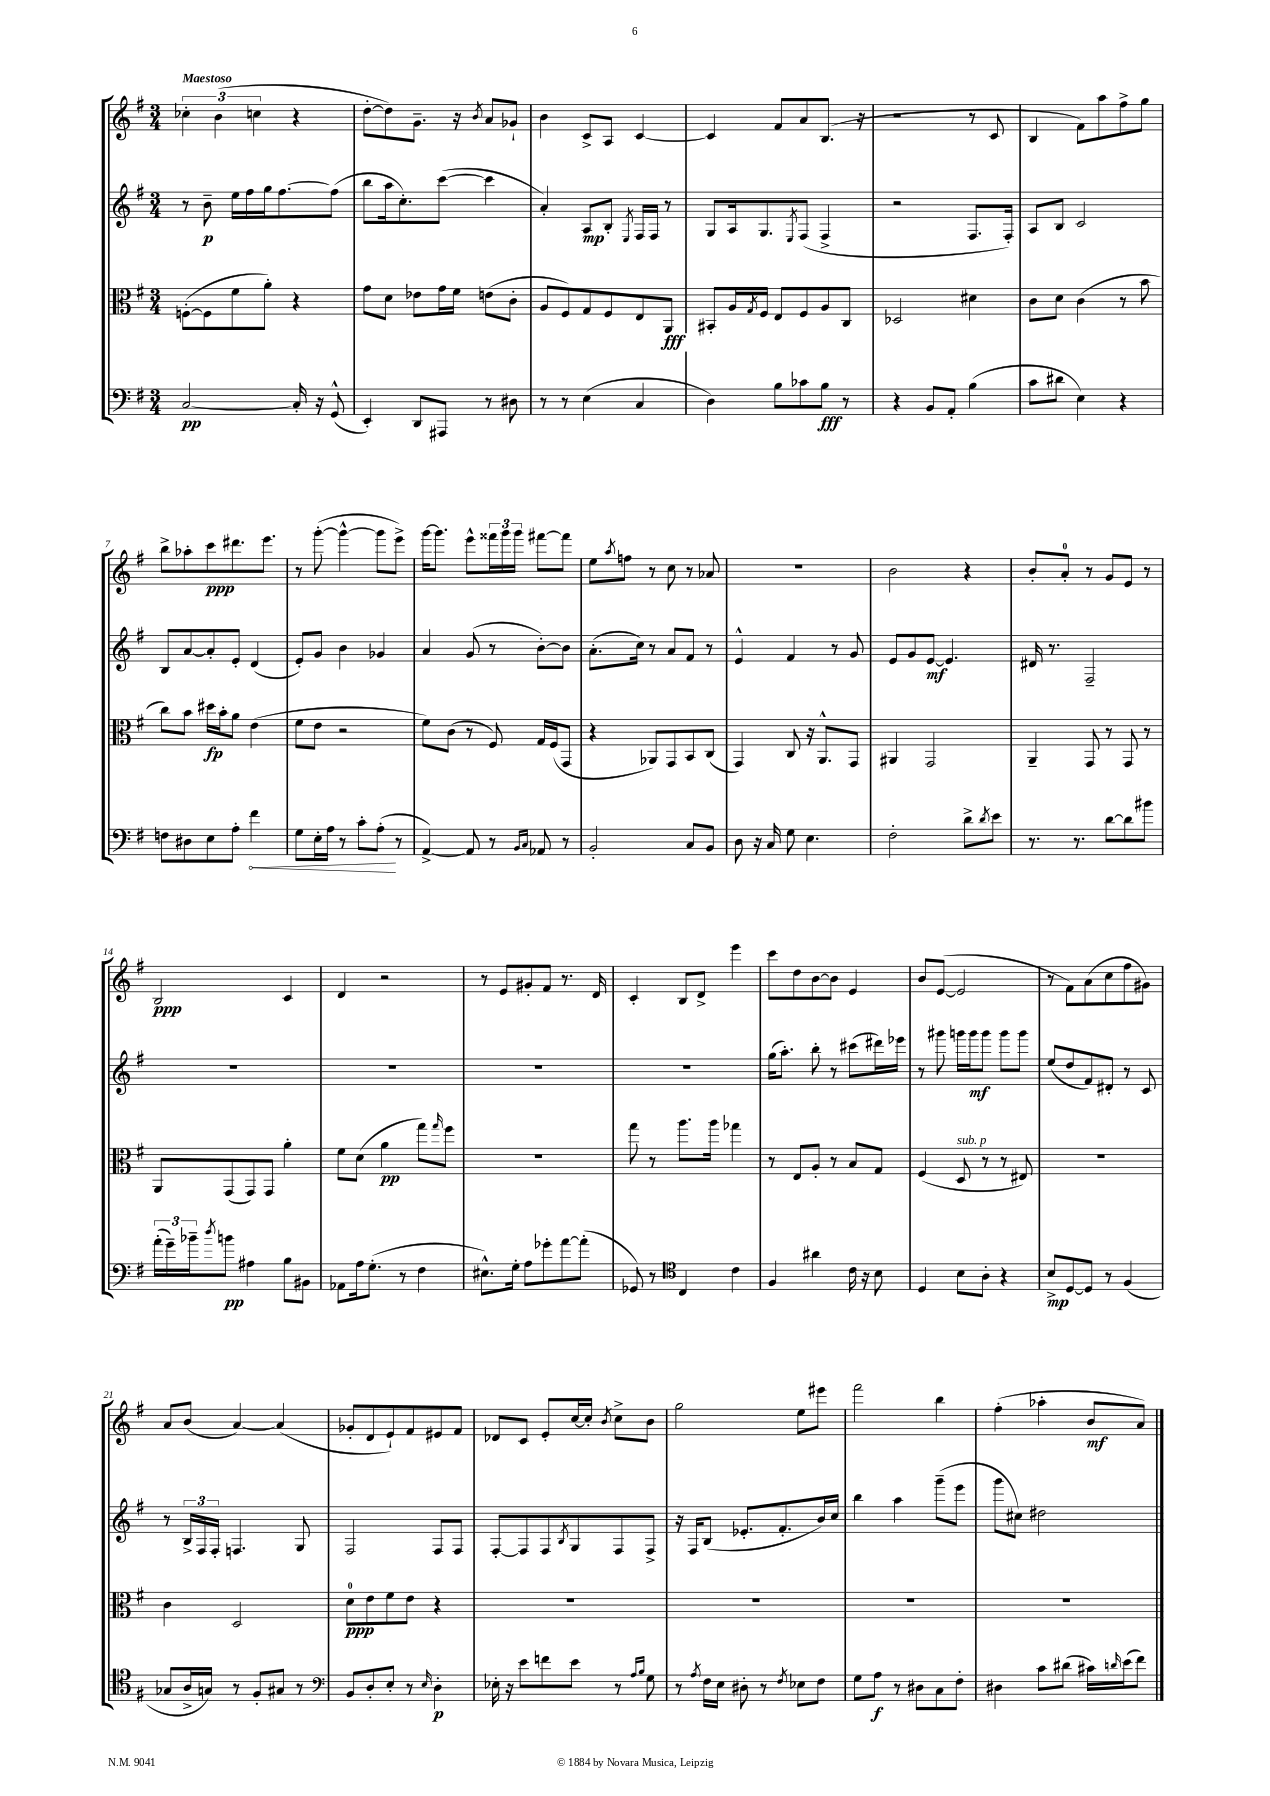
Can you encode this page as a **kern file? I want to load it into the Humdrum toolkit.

**kern	**kern	**kern	**kern
*staff4	*staff3	*staff2	*staff1
*clefF4	*clefC3	*clefG2	*clefG2
*k[f#]	*k[f#]	*k[f#]	*k[f#]
*M3/4	*M3/4	*M3/4	*M3/4
[2C/	([8F'\L	8r	6cc-'\
.	8F\]	8b~\	.
.	.	.	(6b\
.	8f#\	16ee\LL	.
.	.	16ff#\	.
.	.	.	6cc\
.	8a'\J)	16gg\J	.
.	.	[8.ff#\	.
16C'/]	4r	.	4r
16r	.	.	.
(8GG^^/	.	(8ff#\]J	.
=	=	=	=
4EE'/)	8g\L	8bb\L	[8dd'\L
.	8d\J	16aa\k	8dd\])
.	.	8.cc'\)	.
8DD/L	8e-\L	.	8.g~\J
8AAA#/J	16g\L	([8ccc\J	.
.	16f#\JJ	.	16r
.	.	.	8qb/
8r	(8e\L	4ccc\]	8a/L
8D#\	8c'\J	.	8g-`/J
=	=	=	=
8r	8A/L	4a'/)	4b\
8r	8F#/)	.	.
(4E\	8G/	8A/L	8c^/L
.	8F#/	8B'/J	8A/J
.	.	8qE/	.
4C/	8E/	16F#/LL	[4c/
.	.	16F#/JJ	.
.	8AA/J	8r	.
=	=	=	=
4D\)	8BB#'/L	8G/L	4c/]
.	16A/L	16A/k	.
.	8qG/	.	.
.	16F#/JJ	8.G/	.
8B\L	8E/L	.	8f#/L
.	.	8qE/	.
8c-\	8F#/	(8F#/J	8a/
8B\J	8A/	4F#^/	(8.B/J
8r	8C/J	.	.
.	.	.	16r
=	=	=	=
4r	2D-/	2r	2r
8BB/L	.	.	.
8AA'/J	.	.	.
(4B\	4d#\	8.F#/L	8r
.	.	.	8c/
.	.	16F#'/Jk)	.
=	=	=	=
8c\L	8c\L	8A/L	4B/
8d#\J	8d\J	8B/J	.
4E\)	(4c\	2c/	8f#\L)
.	.	.	8aa\
4r	8r	.	8ff#^\
.	8b\	.	8gg\J
=	=	=	=
8F\L	8cc\L)	8B/L	8bb^\L
8D#\	8b\J	[8a/	8aa-'\
8E\	16dd#\LL	8a'/]	8ccc\
.	16b'\J	.	.
8A'\J	8a\J	8e'/J	8.ddd#\
4f#\	(4e\	(4d/	.
.	.	.	8.eee\J
=	=	=	=
8G\L	8f#\L	8e'/L)	8r
16E'\L	8e\J	8g/J	([8ggg'\
16A\JJ	.	.	.
8r	2r	4b\	4ggg^^\_
8c'\L	.	.	.
(8A'\J	.	4g-/	8ggg\]L
8r	.	.	8eee^\J)
=	=	=	=
[4AA^/)	8f#\L)	4a/	[16ggg\LK
.	.	.	8.ggg\]J
.	(8c\J	.	.
8AA/]	8r	(8g/	8eee^^\L
8r	8F#/)	8r	24fff##\L
.	.	.	24ggg\
.	.	.	24ggg\JJ
16qqBB/LL	.	.	.
16qqC/JJ	.	.	.
8AA-/	16G/LL	[8b'\L)	[8fff#\L
.	(16F#/J	.	.
8r	8GG/J	8b\]J	8fff#\]J
=	=	=	=
2BB'/	4r	(8.a'\L	8ee\L
.	.	.	8qaa/
.	.	.	8ff\J
.	.	16cc\Jk)	.
.	8AA-/L)	8r	8r
.	8GG/	8a/L	8cc\
8C/L	8BB/	8f#/J	8r
8BB/J	(8C/J	8r	8a-/
=	=	=	=
8D\	4GG/)	4e^^/	2.r
16r	.	.	.
16C/	.	.	.
8G\	8C/	4f#/	.
4.E\	16r	.	.
.	8.AA^^/L	.	.
.	.	8r	.
.	8GG/J	8g/	.
=	=	=	=
2F#'\	4AA#/	8e/L	2b\
.	.	8g/	.
.	2GG/	[8e/J	.
.	.	4.e/]	.
8d^\L	.	.	4r
8qd/	.	.	.
8e\J	.	.	.
=	=	=	=
8.r	4AA~/	16d#/	8b'/L
.	.	8.r	.
.	.	.	8a'/J
8.r	.	.	.
.	8GG/	2F#~/	8r
[8d\L	8r	.	8g/L
8d\]	8GG/	.	8e/J
8b#\J	8r	.	8r
=	=	=	=
(24a'\LL	8AA/L	2.r	2B/
24g~\)	.	.	.
24b-~\J	.	.	.
8qdd/	.	.	.
8b\J	(8GG/	.	.
4A#\	8GG/)	.	.
.	8GG/J	.	.
8B\L	4a'\	.	4c/
8BB#\J	.	.	.
=	=	=	=
8AA-\L	8f#\L	2.r	4d/
16A\k	(8d\J	.	.
(8.G'\J	.	.	.
.	4a\	.	2r
8r	.	.	.
4F#\	8gg\L)	.	.
.	16qqgg/	.	.
.	8ff#\J	.	.
=	=	=	=
8.E#^^\L)	2.r	2.r	8r
.	.	.	8e/L
16G'\Jk	.	.	.
8A\L	.	.	8g#'/
8g-'\	.	.	8f#/J
[8a\	.	.	8.r
(8a'\]J	.	.	.
.	.	.	16d/
=	=	=	=
8GG-/)	8gg\	2.r	4c'/
8r	8r	.	.
*clefC4	*	*	*
4C/	8.aa\L	.	8B/L
.	.	.	8d^/J
.	16aa\Jk	.	.
4c\	4gg-\	.	4eee\
=	=	=	=
4F#/	8r	(16gg\LK	8ccc\L
.	.	8.aa'\J)	.
.	8E/L	.	8dd\
4a#\	8A'/J	8bb'\	[8b\
.	8r	8r	8b\]J
16c\	8B/L	(8ccc#\L	4e/
16r	.	.	.
8B\	8G/J	16ddd#\L)	.
.	.	16eee-\JJ	.
=	=	=	=
4D/	(4F#/	8r	8b/L
.	.	8ggg#\	([8e/J
8B\L	8D/	16ggg\LL	2e/]
.	.	16ggg\J	.
8A'\J	8r	8ggg\J	.
4r	8r	8ggg\L	.
.	8E#/)	8ggg\J	.
=	=	=	=
8B^/L	2.r	(8ee/L	8r
[8D/	.	8dd/	8f#\L)
8D/]J	.	8f#/)	(8a\
8r	.	8d#'/J	8cc\
(4F#/	.	8r	8ff#\
.	.	8c/	8g#\J)
=	=	=	=
8G-/L	4c\	8r	8a/L
16A^/L	.	24B^/LL	(8b/J
.	.	24F#/	.
16G/JJ)	.	.	.
.	.	24F#'/JJ	.
8r	2D/	4.F/	[4a/)
8F#'/L	.	.	.
8G#/J	.	.	(4a/]
8r	.	8G/	.
=	=	=	=
*clefF4	*	*	*
8BB/L	8d\L	2F#/	8g-'/L
8D'/	8e\	.	8d/
8E'/J	8f#\	.	8e`/)
8r	8e\J	.	8f#/
16qqE/	.	.	.
4D'\	4r	8F#/L	8e#/
.	.	8F#/J	8f#/J
=	=	=	=
16E-'\	2.r	[8F#'/L	8d-/L
16r	.	.	.
8e\L	.	8F#/]	8c/J
8f\	.	8F#/	8e'/L
.	.	8qB/	.
8e\J	.	8G/	[16cc/L
.	.	.	16cc'/]JJ
.	.	.	8qb/
8r	.	8F#/	8cc^\L
16qqA/LL	.	.	.
16qqB/JJ	.	.	.
8G\	.	8F#^/J	8b\J
=	=	=	=
8r	2.r	16r	2gg\
.	.	16F#/LK	.
8qA/	.	.	.
16F#\LL	.	(8B/J	.
16E\JJ	.	.	.
8D#'\	.	8.e-'/L	.
8r	.	.	.
.	.	8.f#'/	.
8qF#/	.	.	.
8E-\L	.	.	8ee\L
8F#\J	.	16b/L)	8eee#\J
.	.	16cc/JJ	.
=	=	=	=
8G\L	2.r	4bb\	2fff#\
8A\J	.	.	.
8r	.	4aa\	.
8D#\L	.	.	.
8C\	.	(8ggg~\L	4bb\
8F#'\J	.	8eee\J	.
=	=	=	=
4D#\	2.r	8ggg\L	(4ff#'\
.	.	8cc#\J)	.
8c\L	.	2dd#\	4aa-'\
(8d#\J	.	.	.
16c#\LL)	.	.	8b/L
16qqd/	.	.	.
(16e\J	.	.	.
8f#\J)	.	.	8a/J)
==	==	==	==
*-	*-	*-	*-
